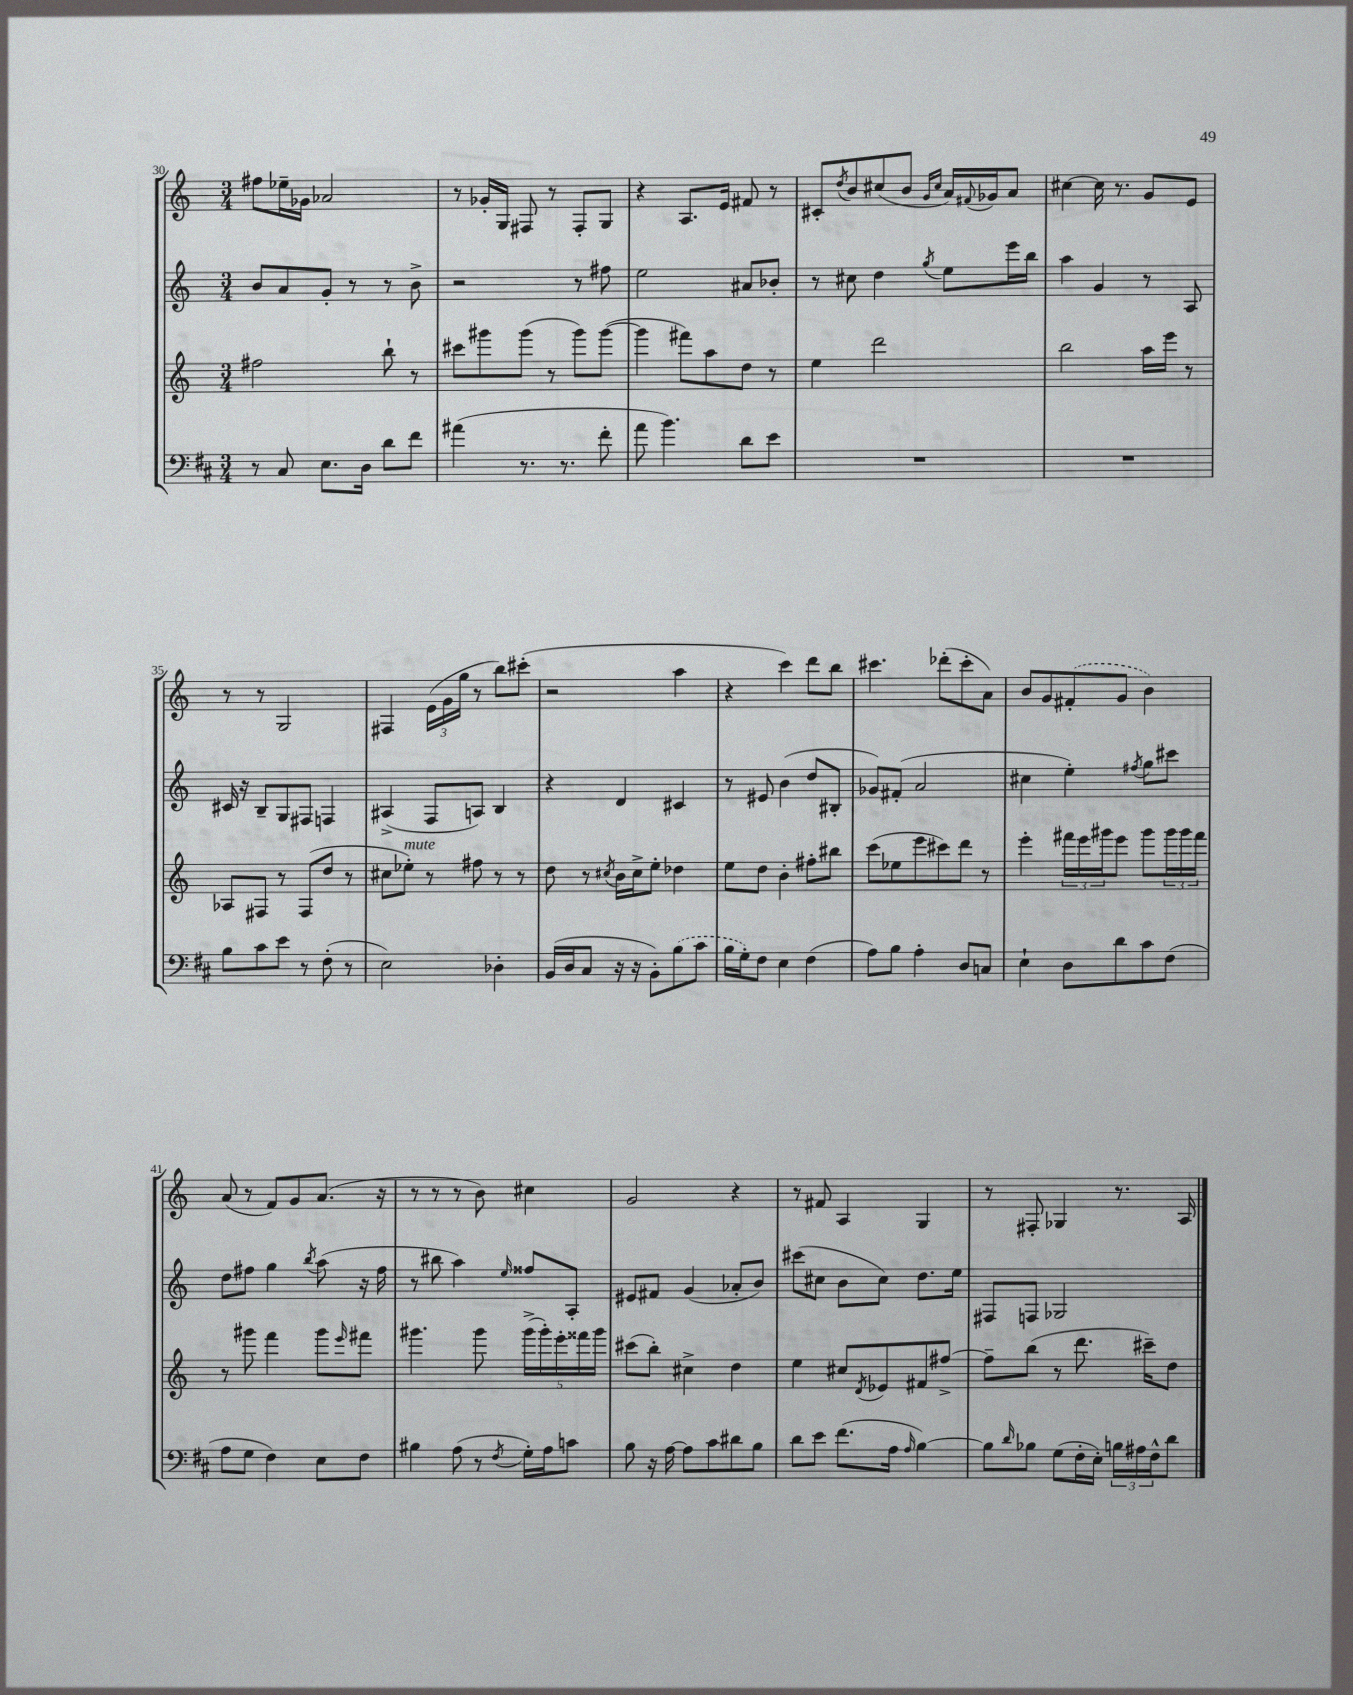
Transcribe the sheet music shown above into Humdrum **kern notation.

**kern	**kern	**kern	**kern
*part4	*part3	*part2	*part1
*staff4	*staff3	*staff2	*staff1
*clefF4	*clefG2	*clefG2	*clefG2
*k[f#c#]	*k[]	*k[]	*k[]
*M3/4	*M3/4	*M3/4	*M3/4
=30	=30	=30	=30
8r	2ff#X\	8b/L	8ff#X\L
8C#/	.	8a/	16ee-X~\L
.	.	.	16g-X\JJ
8.E\L	.	8g'/J	2a-X/
.	.	8r	.
16D\Jk	.	.	.
8d\L	8bb`\	8r	.
8f#\J	8r	8b^\	.
=31	=31	=31	=31
(4a#X\	8ccc#X\L	2r	8r
.	8ggg#X\	.	16g-X'/LL
.	.	.	16G/JJ
8.r	(8ggg#\J	.	8F#X/
.	8r	.	8r
8.r	.	.	.
.	8ggg#\L)	8r	8F#'/L
8f#'\	([8ggg#\J	8ff#X\	8G/J
=32	=32	=32	=32
8a\	4ggg#\]	2ee\	4r
4.b\)	.	.	.
.	8fff#X\L)	.	8.A/L
.	8aa\	.	.
.	.	.	16e/Jk
8d\L	8dd\J	8a#X/L	8f#X/
8e\J	8r	8b-X'/J	8r
=33	=33	=33	=33
2.r	4ee\	8r	8c#X'/L
.	.	.	8qdd/
.	.	8cc#X\	8b/
.	2ddd\	4dd\	(8cc#X/
.	.	.	8b/J
.	.	.	16qqg/LL
.	.	8qgg/	16qqcc#/JJ
.	.	8ee\L	16a/LL)
.	.	.	8qqf#X/
.	.	.	16g-X/J
.	.	16eee\L	8a/J
.	.	16bb\JJ	.
=34	=34	=34	=34
2.r	2bb\	4aa\	[4cc#X\
.	.	4g/	16cc#\]
.	.	.	8.r
.	16aa\LL	8r	8g/L
.	16eee\JJ	.	.
.	8r	8A/	8e/J
!!LO:LB:g=z
=35	=35	=35	=35
8B\L	8A-X/L	16c#X/	8r
.	.	16r	.
8c#\	8F#X/J	8B~/L	8r
8e\J	8r	8G/	2G/
8r	(8F#/L	8F#X/J	.
(8F#'\	8dd/J	4Fn/	.
8r	8r	.	.
=36	=36	=36	=36
2E\)	8cc#X\L	(4A#X^/	4F#X/
!	!LO:TX:a:i:t=mute	!	!
.	8ee-X'\J)	.	.
.	8r	8F/L	(24e\LL
.	.	.	24g\
.	.	.	24gg\JJ
.	8ff#X\	8An/J)	8r
4D-X'\	8r	4B/	8bb\L)
.	8r	.	(8ccc#X'\J
=37	=37	=37	=37
(16BB/LL	8dd\	4r	2r
16D/J	.	.	.
8C#/J	8r	.	.
.	8qcc#X/	.	.
16r	16b\LL	4d/	.
16r	16cc#^\J	.	.
8BB'\L)	8ee'\J	.	.
(8B\	4dd-X\	4c#X/	4aa\
8c#\J	.	.	.
=38	=38	=38	=38
16B\LL	8ee\L	8r	4r
16G'\J)	.	.	.
8F#\J	8dd\J	8e#X/	.
4E\	4b'\	(4b\	4ccc\)
(4F#\	8ff#X'\L	8dd/L	8ddd\L
.	8bb#X\J	8B#X'/J	8bb\J
=39	=39	=39	=39
8A\L)	(8ccc\L	8g-X/L)	4.ccc#X\
8B\J	8ee-X\	(8f#X'/J	.
4A'\	8eee\	2a/	.
.	8ccc#X\)	.	(8ddd-X'\L
8D/L	8ddd\J	.	8ccc#'\
8Cn/J	8r	.	8a\J)
=40	=40	=40	=40
4E`\	4eee'\	4cc#X\	8b/L
.	.	.	8g/
8D\L	24fff#X\LL	4ee'\)	(8f#X'/
.	24eee\	.	.
.	24ggg#X\J	.	.
8d\	8eee\J	.	8g/J
.	.	8qff#X/	.
8c#\	8ggg#\L	8gg\L	4b\)
(8F#\J	24ggg#\L	8ccc#X\J	.
.	24ggg#\	.	.
.	24fff#\JJ	.	.
!!LO:LB:g=z
=41	=41	=41	=41
8A\L	8r	8dd\L	(8a/
8G\J	8ggg#X\	8ff#X\J	8r
4F#\)	4fff\	4gg\	8f/L)
.	.	.	8g/
.	.	8qbb/	.
8E\L	8ggg#\L	(8aa\	(8.a/J
.	16qqeee/	.	.
8F#\J	8fff#X\J	16r	.
.	.	16ff#\	16r
=42	=42	=42	=42
4B#X\	4.ggg#X\	8r	8r
.	.	8bb#X\	8r
(8A\	.	4aa\)	8r
8r	8ggg#\	.	8b\)
8qF#/	.	16qqee/	.
16G'\LL)	(20ggg#^\LL	8ff##X/L	4cc#X\
.	20ggg#'\)	.	.
16A\J	.	.	.
.	20eee'\	.	.
8cn\J	.	8A'/J	.
.	20fff##X\	.	.
.	20ggg#\JJ	.	.
=43	=43	=43	=43
8B\	(8ccc#X\L	8e#X/L	2g/
16r	8bb'\J)	8f#X/J	.
[16A\	.	.	.
8A\L]	4cc#X^\	(4g/	.
8c#\	.	.	.
8d#X\	4dd\	8a-X'/L	4r
8B\J	.	8b/J)	.
=44	=44	=44	=44
8d\L	4ee\	(8ccc#X\L	8r
8e\J	.	8cc#X\J	8f#X/
(8.f#\L	8cc#X/L	8b\L	4A/
.	8qd/	.	.
.	8e-X/	8cc#\J)	.
16A\Jk	.	.	.
16qqA/	.	.	.
[4B\)	8f#X/	8.dd\L	4G/
.	[8ff#X^/J	.	.
.	.	16ee\Jk	.
=45	=45	=45	=45
8B\L]	8ff#~\L]	8F#X/L	8r
16qqd/	.	.	.
8B-X\J	(8bb\J	8Fn/J	8F#X'/
(8G\L	8r	2G-X/	4G-X/
16F#'\L	8.ddd\	.	.
16E'\JJ)	.	.	.
24Bn\LL	.	.	8.r
24A#X\	.	.	.
.	16ccc#X~\KL)	.	.
24F#^^\J	.	.	.
8d\J	8dd\J	.	.
.	.	.	16A/
==	==	==	==
*-	*-	*-	*-
